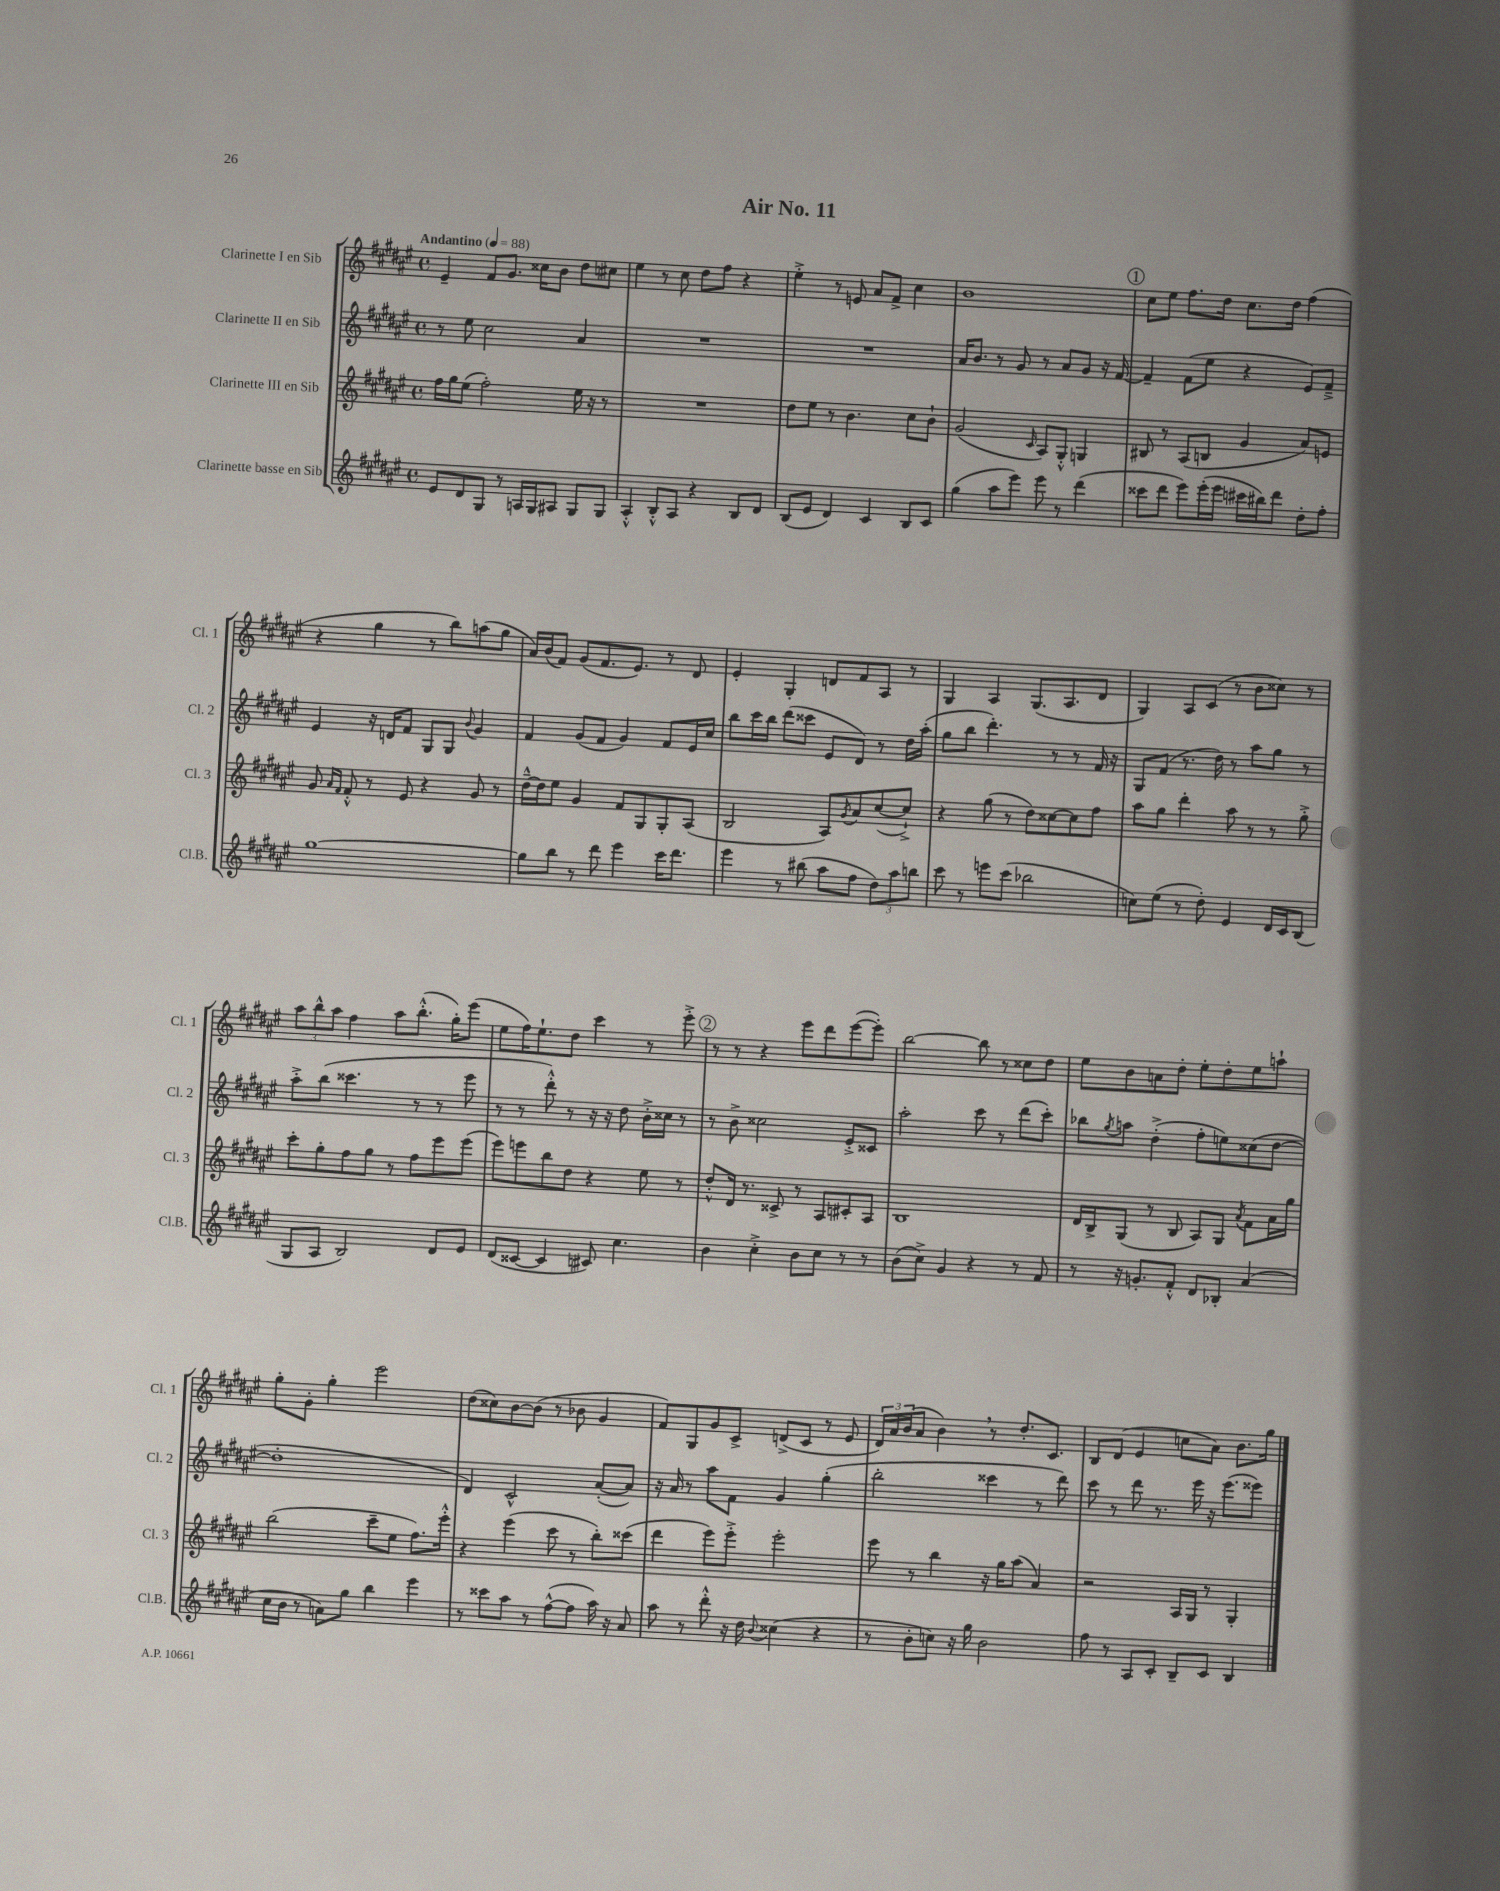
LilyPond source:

\header { title = "Air No. 11" }
<<
\new StaffGroup <<
\new Staff = "s0" \with { instrumentName = "Clarinette I en Sib" shortInstrumentName = "Cl. 1" } {
    \clef treble \key fis \major \defaultTimeSignature \time 4/4 \tempo "Andantino" 4 = 88
    eis'4-- fis'8 gis'8. cisis''16 b'8 dis''8 cis''8 |
    eis''4 r8 cis''8 dis''8 fis''8 r4 |
    eis''4-.-> r8 e'8 ais'8 fis'8-> cis''4 |
    b'1 |
    \mark \markup { \circle "1" } cis''8 eis''8 fis''8. dis''16 cis''8. dis''16 fis''4( |
    r4 gis''4 r8 b''8) a''8( gis''8 |
    ais'16) b'16( fis'8) gis'8( fis'8. eis'8.) r8 dis'8 |
    eis'4-. gis4-. d'8 fis'8 ais8 r8 |
    gis4 ais4 gis8.( ais8. dis'8 |
    gis4) ais8 cis'8( r8 b'8 cisis''8) r8 |
    \tuplet 3/2 { ais''8 b''8-^ ais''8 } fis''4 ais''8 b''8.-.-^( gis''16-.) eis'''8( |
    eis''8 fis''16) eis''8.-! dis''8 cis'''4 r8 eis'''8-.-> |
    \mark \markup { \circle "2" } r8 r8 r4 eis'''8 dis'''8 eis'''8~( eis'''8-.) |
    b''2~ b''8 r8 cisis''8 dis''8 |
    eis''8 b'8 a'8 dis''8-. eis''8-. dis''8-. eis''8 a''8-! |
    gis''8-. gis'8-. gis''4-. eis'''2 |
    dis''8( cisis''8) b'8~ b'8( r8 bes'8 gis'4 |
    fis'8) gis8 gis'8 cis'8-> d'8->( cis'8 r8 eis'8 |
    \tuplet 3/2 { dis'16) ais'16 b'16( } ais'8 b'4) \breathe r8 dis''8.-. cis'8. |
    b8 dis'8( eis'4 c''8 ais'8) b'8. gis''16 \bar "|." |
}
\new Staff = "s1" \with { instrumentName = "Clarinette II en Sib" shortInstrumentName = "Cl. 2" } {
    \clef treble \key fis \major \defaultTimeSignature \time 4/4
    r8 eis''8 cis''2 ais'4 |
    R1 |
    R1 |
    ais'16 b'8. r8 gis'8 r8 ais'8 gis'8 r16 fis'16~ |
    \mark \markup { \circle "1" } fis'4-- fis'8( eis''8 r4 eis'8) fis'8---> |
    eis'4 r16 d'16 fis'8 gis8 gis8 \appoggiatura { b'8 } gis'4 |
    fis'4 gis'8( fis'8 gis'4) fis'8 eis'16 cis''16 |
    b''8 cis'''16 b''16 dis'''8( cisis'''8 eis'8 dis'8) r8 dis''16 ais''16-.( |
    gis''8 b''8 dis'''4.-.) r8 r8 fis'16 r16 |
    gis8 fis'8( r8. dis''16) r8 ais''8 gis''8 r8 |
    ais''8-.-> b''8( cisis'''4. r8 r8 eis'''8 |
    r8 r8 dis'''8-.-^) r8 r16 r16 dis''8 b'16-.-> cisis''16 r8 |
    \mark \markup { \circle "2" } r8 b'8-> cisis''2 eis'8-.-> cisis'8 |
    ais''2-. cis'''8 r8 dis'''8( cis'''8-.) |
    bes''8 \acciaccatura { gis''8 } a''8 dis''4-.->( fis''8-. e''8) cisis''8( dis''8~ |
    dis''1-. |
    dis'4) cis'2-^ ais'8~-.( ais'8) |
    r16 ais'16 r8 ais''8 fis'8 gis'4 gis''4-.( |
    b''2-. cisis'''4 r8 dis'''8) |
    cis'''8 r8 dis'''8 r8. eis'''16 r16 eis'''8.( eisis'''8) \bar "|." |
}
\new Staff = "s2" \with { instrumentName = "Clarinette III en Sib" shortInstrumentName = "Cl. 3" } {
    \clef treble \key fis \major \defaultTimeSignature \time 4/4
    fis''16 gis''16 eis''8( fis''2-.) eis''16 r16 r8 |
    R1 |
    dis''8 eis''8 r8 b'4. cis''8 b'8-! |
    gis'2( \grace { cis'16 } ais8) gis8-.-^ g4 |
    \mark \markup { \circle "1" } bis8 r8 ais8( b8 gis'4 ais'8) e'8 |
    gis'8 \grace { ais'16 fis'16 } fis'8-.-^ r8 eis'8 r4 gis'8 r8 |
    dis''16~---^ dis''16 eis''8 gis'4 fis'8 gis8 gis8-. ais8( |
    b2 ais8) \acciaccatura { gis'8 } ais'8 cis''8~( cis''8-!->) |
    r4 gis''8( r8 dis''8) cisis''8~ cisis''8 fis''8 |
    ais''8 gis''8 dis'''4-. ais''8 r8 r8 gis''8-.-> |
    cis'''8-. gis''8-. fis''8 gis''8 r8 fis''8 eis'''8 eis'''8( |
    eis'''8) e'''8 b''8 dis''8 r4 eis''8 r8 |
    \mark \markup { \circle "2" } dis''8-.-^ dis'16 r8. cisis'8-> r8 ais8 cis'8-. ais8 |
    b1 |
    dis'16 b16-> gis8( r8 b8 ais8) gis8 \acciaccatura { ais'8 } fis'8 ais'16 gis''16 |
    b''2( cis'''8-- eis''8 fis''8.) eis'''16-.-^ |
    r4 eis'''4( cis'''8 r8 b''8-.) cisis'''8( |
    dis'''4 eis'''8) eis'''8-.-> eis'''2-. |
    eis'''8 r8 b''4 r16 gis''16 ais''8( ais'4) |
    r2 ais16 gis16 r8 gis4-. \bar "|." |
}
\new Staff = "s3" \with { instrumentName = "Clarinette basse en Sib" shortInstrumentName = "Cl.B." } {
    \clef treble \key fis \major \defaultTimeSignature \time 4/4
    eis'8 dis'8 gis8 r8 a16 gis16 ais8 gis8 gis8 |
    ais4-.-^ b8-.-^ ais8 r4 b8 dis'8 |
    b8( eis'8 dis'4) cis'4 b8 cis'8 |
    gis''4( ais''8 eis'''8) eis'''8 r8 dis'''4( |
    \mark \markup { \circle "1" } cisis'''8 dis'''8 eis'''8) eis'''16-.( eis'''16 cis'''16 bis''16) dis'''8 dis''8-. fis''8-. |
    gis''1~ |
    gis''8 b''8 r8 dis'''8 eis'''4 cis'''16 dis'''8. |
    eis'''4 r8 bis''8( ais''8 fis''8 \tuplet 3/2 { dis''8) ais''8 b''8 } |
    cis'''8 r8 e'''8 cis'''8( bes''2 |
    c''8) eis''8( r8 dis''8-.) eis'4 dis'16 cis'16 b8( |
    gis8 ais8 b2) dis'8 eis'8 |
    dis'8( cisis'8~ cisis'4 cis'8) cis''4. |
    \mark \markup { \circle "2" } b'4 cis''4-.-> b'8 cis''8 r8 r8 |
    b'8( cis''8->) gis'4 r4 r8 fis'8 |
    r8 r16 g'8.-. fis'8-.-^ dis'8 bes8-. ais'4( |
    cis''16 b'16 r8 a'8) gis''8 b''4 eis'''4 |
    r8 cisis'''8 ais''8 r8 fis''8~-^( fis''8 ais''16) r16 ais'8 |
    ais''8 r8 dis'''8-.-^ r16 dis''16 \appoggiatura { b'8 } cisis''4( r4 |
    r8 b'8-. c''8) r16 gis''16 b'2 |
    fis''8 r8 ais8 cis'8-. b8-- cis'8 b4 \bar "|." |
}
>>
>>
\layout { \context { \Score \remove "Bar_number_engraver" } }
